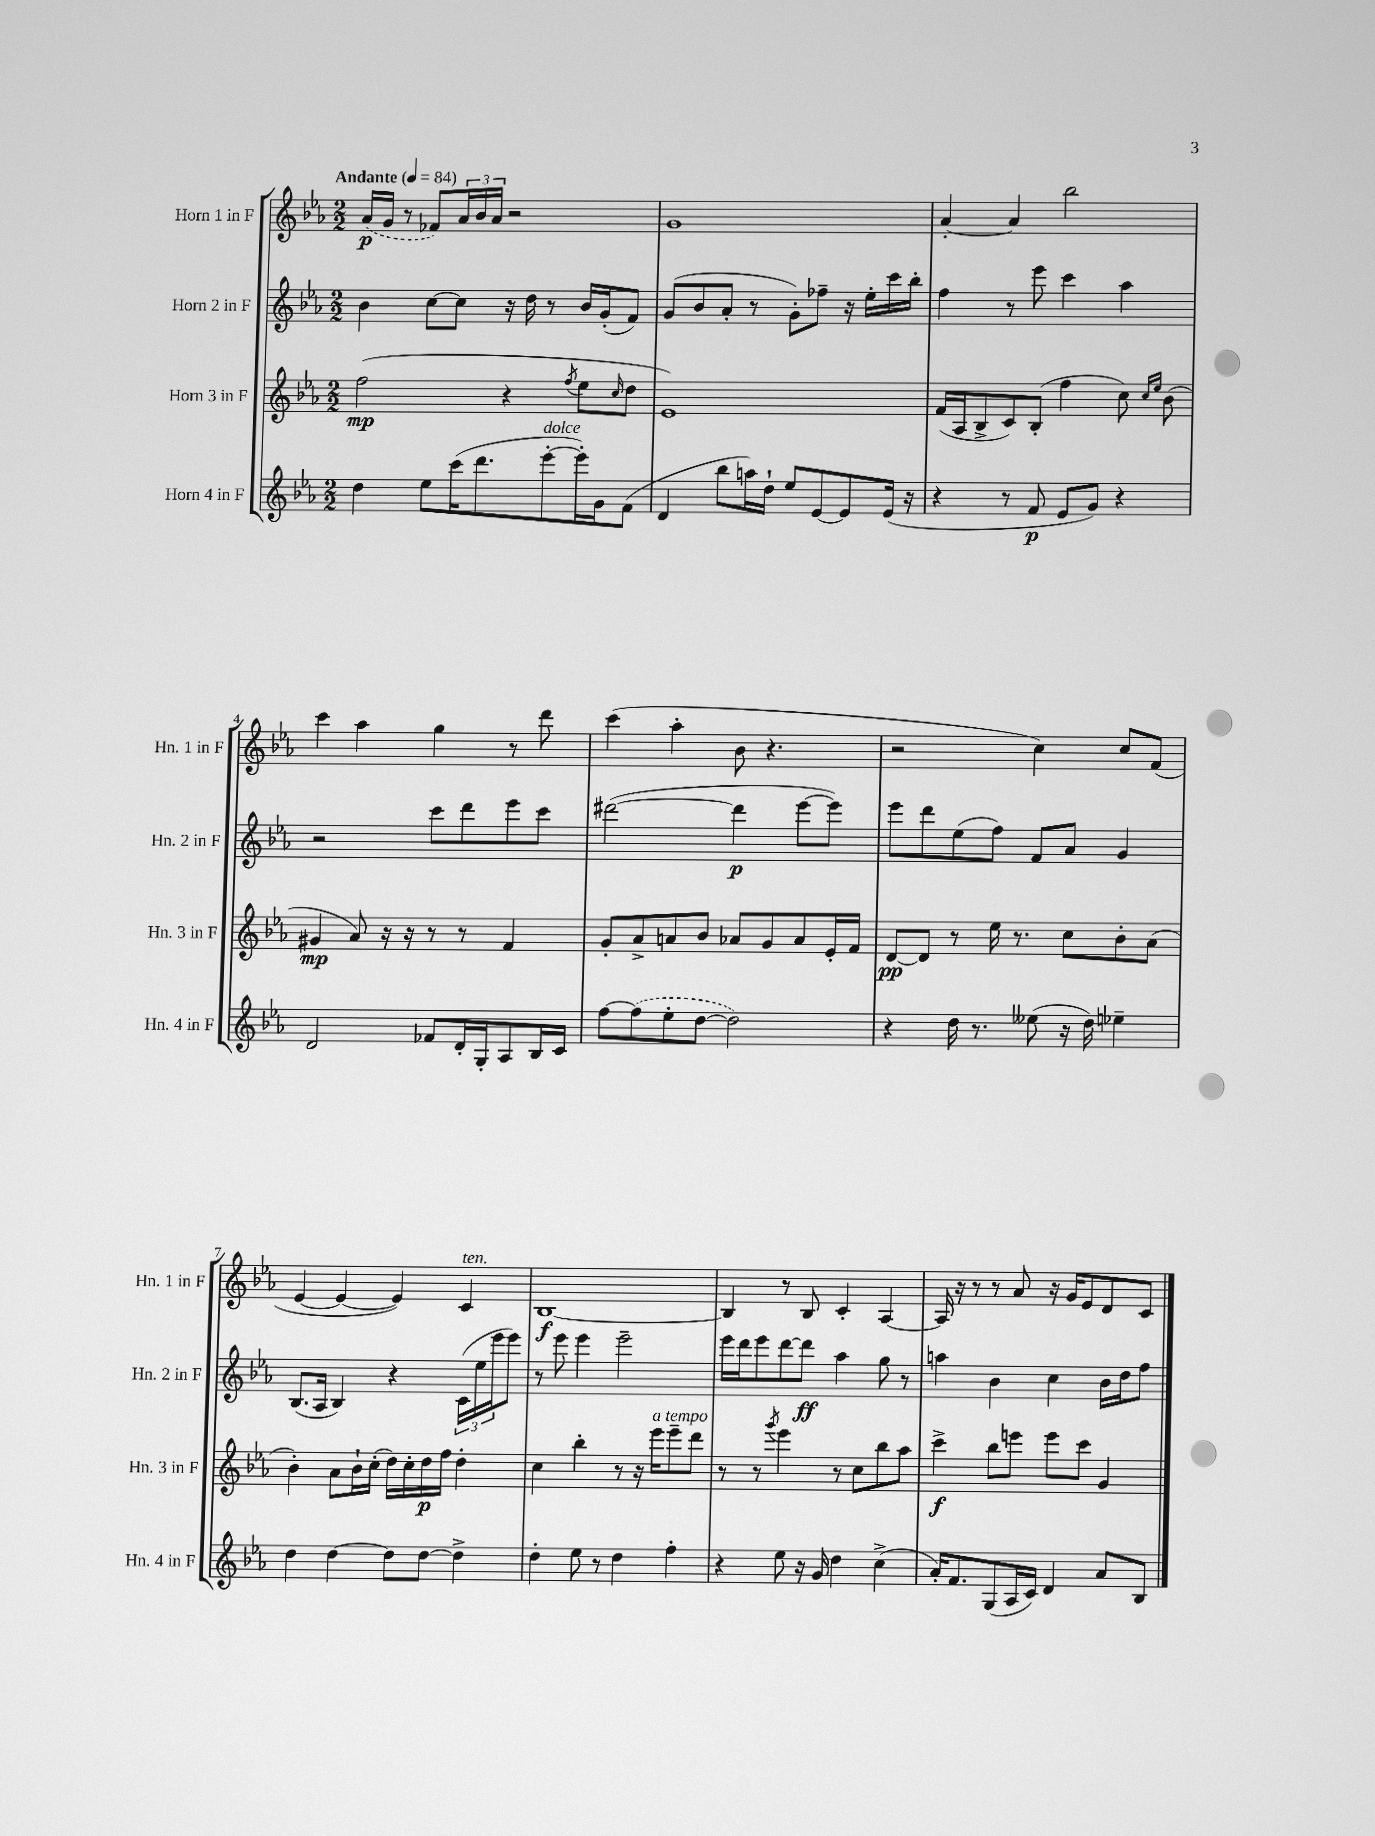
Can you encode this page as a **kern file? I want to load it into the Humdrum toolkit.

**kern	**kern	**kern	**kern
*staff4	*staff3	*staff2	*staff1
*clefG2	*clefG2	*clefG2	*clefG2
*k[b-e-a-]	*k[b-e-a-]	*k[b-e-a-]	*k[b-e-a-]
*M2/2	*M2/2	*M2/2	*M2/2
*MM84	*MM84	*MM84	*MM84
4dd\	(2ff\	4b-\	(16a-/LL
.	.	.	16g/JJ
.	.	.	8r
8ee-\L	.	[8cc\L	8f-/L)
(16ccc\K	.	8cc\]J	24a-/L
.	.	.	24b-/
8.ddd\	.	.	.
.	.	.	24a-/JJ
.	4r	16r	2r
.	.	16dd\	.
[8eee-'\	.	8r	.
.	8qff/	.	.
16eee-'\]L)	8ee-\L	16b-/LL	.
16g\J	.	(16g'/J	.
.	16qqcc/	.	.
(8f\J	8dd\J	8f/J)	.
=	=	=	=
4d/	1e-)	(8g/L	1g
.	.	8b-/	.
8bb-\L	.	8a-'/J	.
16aa\L)	.	8r	.
16dd`\JJ	.	.	.
8ee-/L	.	8g'\L)	.
[8e-/	.	8ff-~\J	.
8e-/]	.	16r	.
.	.	16ee-'\LL	.
(16e-/Jk	.	16ccc\	.
16r	.	16bb-'\JJ	.
=	=	=	=
4r	(16f/LL	4ff\	[4a-'/
.	16A-/J	.	.
.	8B-^/	.	.
8r	8c/)	8r	4a-/]
8f/	(8B-'/J	8eee-\	.
8e-/L	4ff\	4ccc\	2bb-\
8g/J)	.	.	.
4r	8cc\)	4aa-\	.
.	16qqcc/LL	.	.
.	16qqee-/JJ	.	.
.	(8b-\	.	.
=	=	=	=
2d/	4g#/	2r	4ccc\
.	8a-/)	.	4aa-\
.	16r	.	.
.	16r	.	.
8f-/L	8r	8ccc\L	4gg\
16d'/L	8r	8ddd\	.
16G'/J	.	.	.
8A-/	4f/	8eee-\	8r
16B-/L	.	8ccc\J	8ddd\
16c/JJ	.	.	.
=	=	=	=
[8ff\L	8g'/L	([2ddd#\	(4ccc\
(8ff\]	8a-^/	.	.
8ee-'\	8a/	.	4aa-'\
[8dd\J	8b-/J	.	.
2dd\])	8a-/L	4ddd#\]	8b-\
.	8g/	.	4.r
.	8a-/	[8eee-\L	.
.	16e-'/L	8eee-\]J)	.
.	16f/JJ	.	.
=	=	=	=
4r	[8d/L	8eee-\L	2r
.	8d/]J	8ddd\	.
16dd\	8r	(8ee-\	.
8.r	.	.	.
.	16ee-\	8ff\J)	.
.	8.r	.	.
(8ee--\	.	8f/L	4cc\)
16r	8cc\L	8a-/J	.
16dd\)	.	.	.
4ee-~\	8b-'\	4g/	8cc/L
.	(8a-\J	.	(8f/J
=	=	=	=
4dd\	4b-'\)	(8.B-/L	[4e-/
.	.	16A-/Jk	.
[4dd\	8a-\L	4B-/)	4e-/_
.	16b-`\L	.	.
.	(16cc'\JJ	.	.
8dd\]L	16dd\LL)	4r	4e-/])
.	16cc'\	.	.
[8dd\J	16dd\	.	.
.	16ff\JJ	.	.
4dd^\]	4dd'\	(24c\LL	4c/
.	.	24ee-\	.
.	.	24eee-\J	.
.	.	8eee-\J)	.
=	=	=	=
4dd'\	4cc\	8r	[1B-
.	.	8eee-\	.
8ee-\	4bb-'\	4eee-\	.
8r	.	.	.
4dd\	8r	2eee-~\	.
.	16r	.	.
.	16eee-\LK	.	.
4ff'\	8eee-~\	.	.
.	8ddd\J	.	.
=	=	=	=
4r	8r	16eee-\LL	4B-/]
.	.	16ddd\J	.
.	8r	8eee-\	.
.	8qggg/	.	.
8ee-\	4eee-\	[8ddd\	8r
16r	.	8ddd\]J	8B-/
16g/	.	.	.
4dd\	8r	4aa-\	4c'/
.	8cc\L	.	.
(4cc^\	8bb-\	8gg\	[4A-/
.	8aa-\J	8r	.
=	=	=	=
16a-'/LK)	4ccc^\	4aa\	16A-/]
8.f/	.	.	16r
.	.	.	8r
(8G/	8bb-\L	4b-\	8r
16A-/L	8eee\J	.	8a-/
16c/JJ)	.	.	.
4d/	8eee\L	4cc\	16r
.	.	.	16g/LK
.	8ccc\J	.	8e-/
8a-/L	4g/	16b-\LL	8d/
.	.	16dd\J	.
8B-/J	.	8ff\J	8c/J
==	==	==	==
*-	*-	*-	*-
